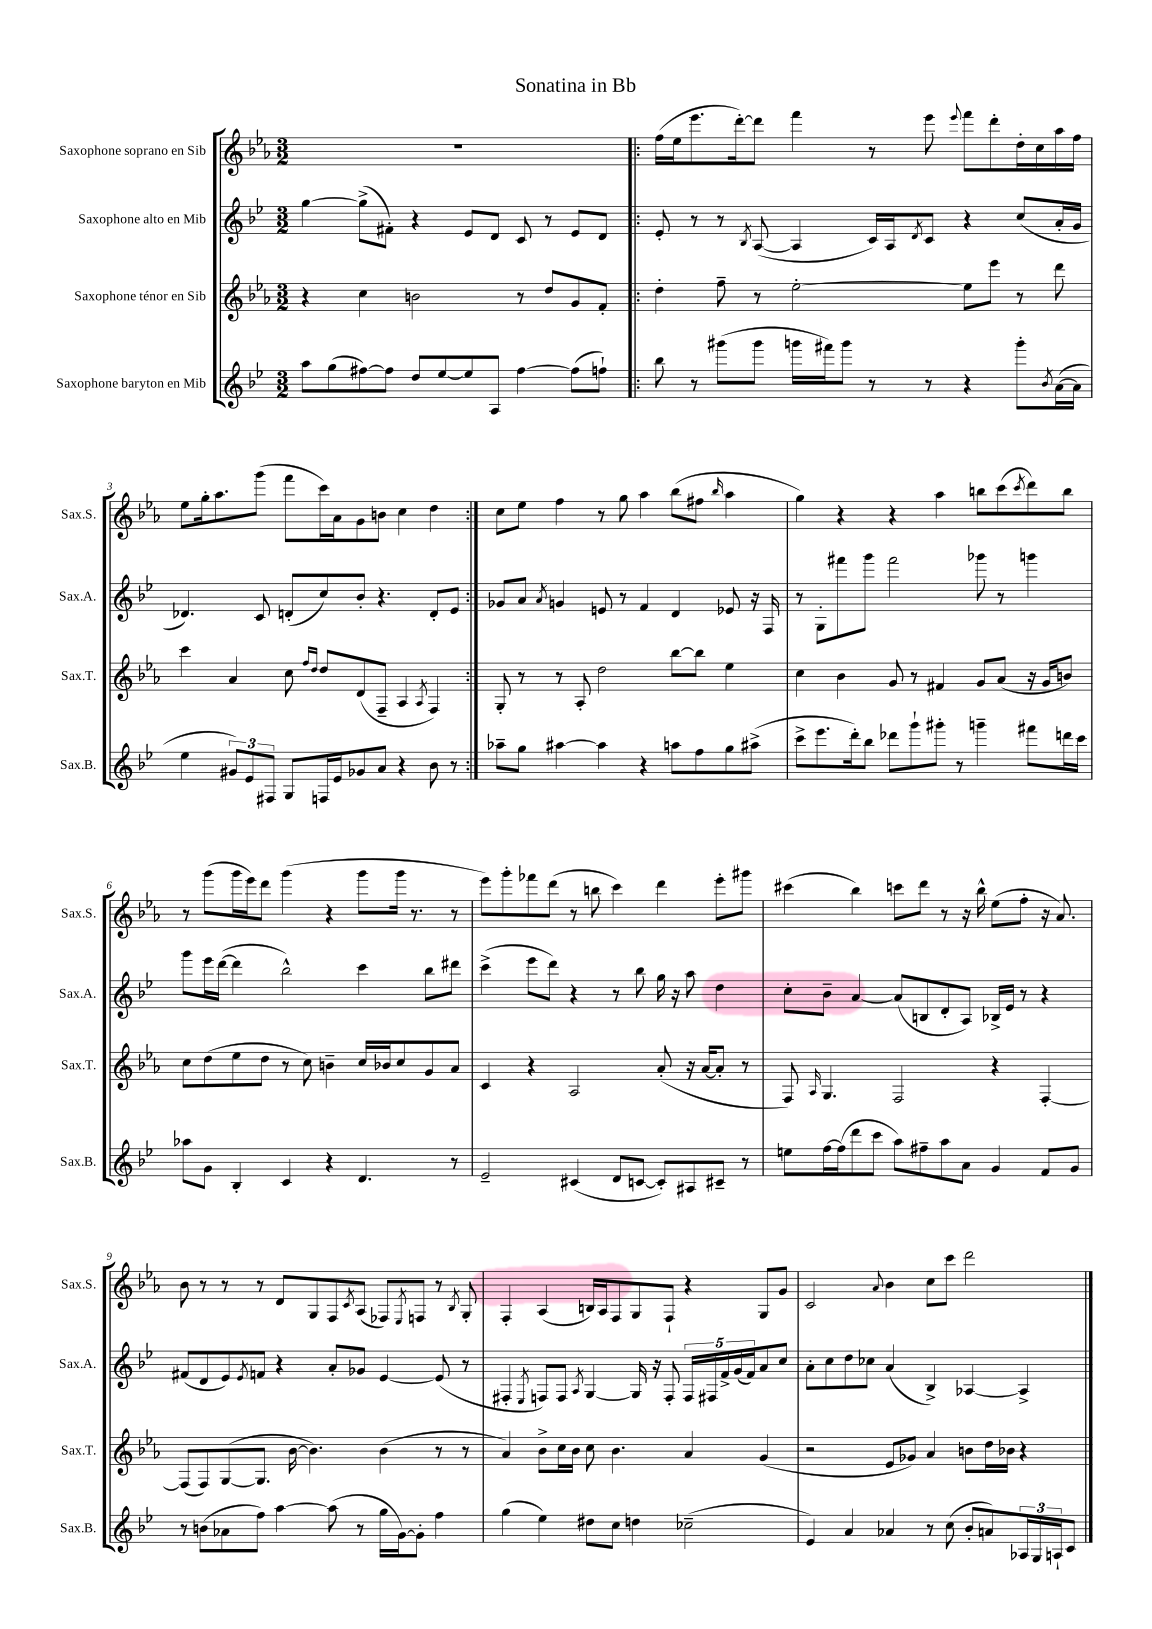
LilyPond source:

\header { title = "Sonatina in Bb" }
<<
\new StaffGroup <<
\new Staff = "s0" \with { instrumentName = "Saxophone soprano en Sib" shortInstrumentName = "Sax.S." } {
    \clef treble \key ees \major \numericTimeSignature \time 3/2
    R1. |
    \repeat volta 2 { f''16( ees''16 ees'''8. d'''16~-.) d'''8 f'''4 r8 ees'''8 \appoggiatura { ees'''8 } f'''8 d'''8-. d''16-. c''16 aes''16 f''16 |
    ees''8 g''16-. aes''8. g'''8( f'''8 c'''16) aes'16 g'8 b'8 c''4 d''4 | }
    c''8 ees''8 f''4 r8 g''8 aes''4 bes''8( fis''8 \grace { bes''16 } aes''4 |
    g''4) r4 r4 aes''4 b''8 c'''8( \acciaccatura { c'''8 } d'''8) b''8 |
    r8 g'''8( g'''16 ees'''16) d'''8 g'''4( r4 g'''8 g'''16 r8. r8 |
    ees'''8) g'''8-. fes'''8 d'''8( r8 b''8 c'''4) d'''4 ees'''8-. gis'''8 |
    cis'''4( bes''4) c'''8 d'''8 r8 r16 bes''16-^ ees''8( f''8-. r16 aes'8.) |
    bes'8 r8 r8 r8 d'8 g8 f8 \acciaccatura { c'8 } aes8( fes8) \acciaccatura { ees8 } f8 r8 \acciaccatura { bes8 } g8-. |
    f4-. aes4( b16) aes16 f8 g8 f8-! r4 g8 g'8 |
    c'2 \appoggiatura { aes'8 } bes'4 c''8 c'''8 d'''2 \bar "|." |
}
\new Staff = "s1" \with { instrumentName = "Saxophone alto en Mib" shortInstrumentName = "Sax.A." } {
    \clef treble \key bes \major \numericTimeSignature \time 3/2
    g''4~ g''8->( fis'8-.) r4 ees'8 d'8 c'8 r8 ees'8 d'8 |
    \repeat volta 2 { ees'8-. r8 r8 \acciaccatura { bes8 } a8~( a4 c'16) a16 \acciaccatura { d'8 } c'8 r4 c''8( a'16-. g'16 |
    des'4.) c'8 d'8-.( c''8) bes'8-. r4. d'8-. ees'8 | }
    ges'8 a'8 \acciaccatura { a'8 } g'4 e'8 r8 f'4 d'4 ees'8 r16 f16 |
    r8 g8-. fis'''8 g'''8 fis'''2 ges'''8 r8 g'''4 |
    g'''8 ees'''16 d'''16~( d'''4 bes''2-^) c'''4 bes''8 dis'''8 |
    c'''4->( ees'''8 d'''8) r4 r8 bes''8 g''16 r16 a''8 d''4 |
    c''8-. bes'8-- a'4~ a'8( b8 d'8-. a8) bes16-> ees'16 r8 r4 |
    fis'8( d'8 ees'8) \acciaccatura { ees'8 } f'8 r4 a'8-. ges'8 ees'4~ ees'8( r8 |
    fis4-. \acciaccatura { ees8 } f8) f8 \acciaccatura { a8 } g4~ g16 r16 f8-. \tuplet 5/4 { f16 fis16 f'16-> g'16( f'16) } a'8 c''8 |
    a'8-. c''8 d''8 ces''8 a'4( bes4->) aes4~ aes4-> \bar "|." |
}
\new Staff = "s2" \with { instrumentName = "Saxophone ténor en Sib" shortInstrumentName = "Sax.T." } {
    \clef treble \key ees \major \numericTimeSignature \time 3/2
    r4 c''4 b'2 r8 d''8 g'8 f'8-. |
    \repeat volta 2 { d''4-. f''8-- r8 ees''2~-. ees''8 ees'''8 r8 d'''8 |
    c'''4 aes'4 c''8 \grace { f''16 d''16 } d''8 d'8( f8-- aes4 \acciaccatura { aes8 } f4) | }
    g8-. r8 r8 aes8-. d''2 bes''8~ bes''8 ees''4 |
    c''4 bes'4 g'8 r8 fis'4 g'8 aes'8( r16 g'16 b'8) |
    c''8 d''8( ees''8 d''8 r8 c''8) b'4-- c''16 bes'16 c''8 g'8 aes'8 |
    c'4 r4 aes2 aes'8-.( r16 aes'16~ aes'8-. r8 |
    f8) \grace { aes16 } g4. f2 r4 f4~-. |
    f8( f8) g8~( g8. bes'16~ bes'4.) bes'4( r8 r8 |
    aes'4) bes'8-> c''16 bes'16 c''8 bes'4. aes'4 g'4( |
    r2 ees'8 ges'8) aes'4 b'8 d''16 bes'16 r4 \bar "|." |
}
\new Staff = "s3" \with { instrumentName = "Saxophone baryton en Mib" shortInstrumentName = "Sax.B." } {
    \clef treble \key bes \major \numericTimeSignature \time 3/2
    a''8 g''8( fis''8~) fis''8 d''8 ees''8~ ees''8 a8 fis''4~ fis''8( f''8-!) |
    \repeat volta 2 { bes''8 r8 gis'''8( gis'''8 g'''16 fis'''16) g'''8 r8 r8 r4 g'''8-. \acciaccatura { bes'8 } a'16~( a'16 |
    ees''4 \tuplet 3/2 { gis'8) ees'8 fis8 } g8 f16 ees'16 ges'8 a'8 r4 bes'8 r8 | }
    aes''8-- g''8 ais''4~ ais''4 r4 a''8 f''8 g''8 ais''8->( |
    c'''8-> ees'''8. d'''16-.) bes''8 des'''8 g'''8-! gis'''8-. r8 g'''4-- fis'''8 d'''16 c'''16 |
    aes''8 g'8 bes4-. c'4 r4 d'4. r8 |
    ees'2-- cis'4( d'8 c'8~ c'8-.) ais8 cis'8-- r8 |
    e''8 f''16~ f''16( d'''8 c'''8 a''8) fis''8-- a''8 a'8 g'4 f'8 g'8 |
    r8 b'8( aes'8 f''8) a''4~ a''8( r8 g''16 g'16~) g'8-. f''4 |
    g''4( ees''4) dis''8 c''8 d''4 ces''2--( |
    ees'4) a'4 aes'4 r8 c''8( bes'8-. a'8) \tuplet 3/2 { aes16 g16 a16-! } c'8 \bar "|." |
}
>>
>>
